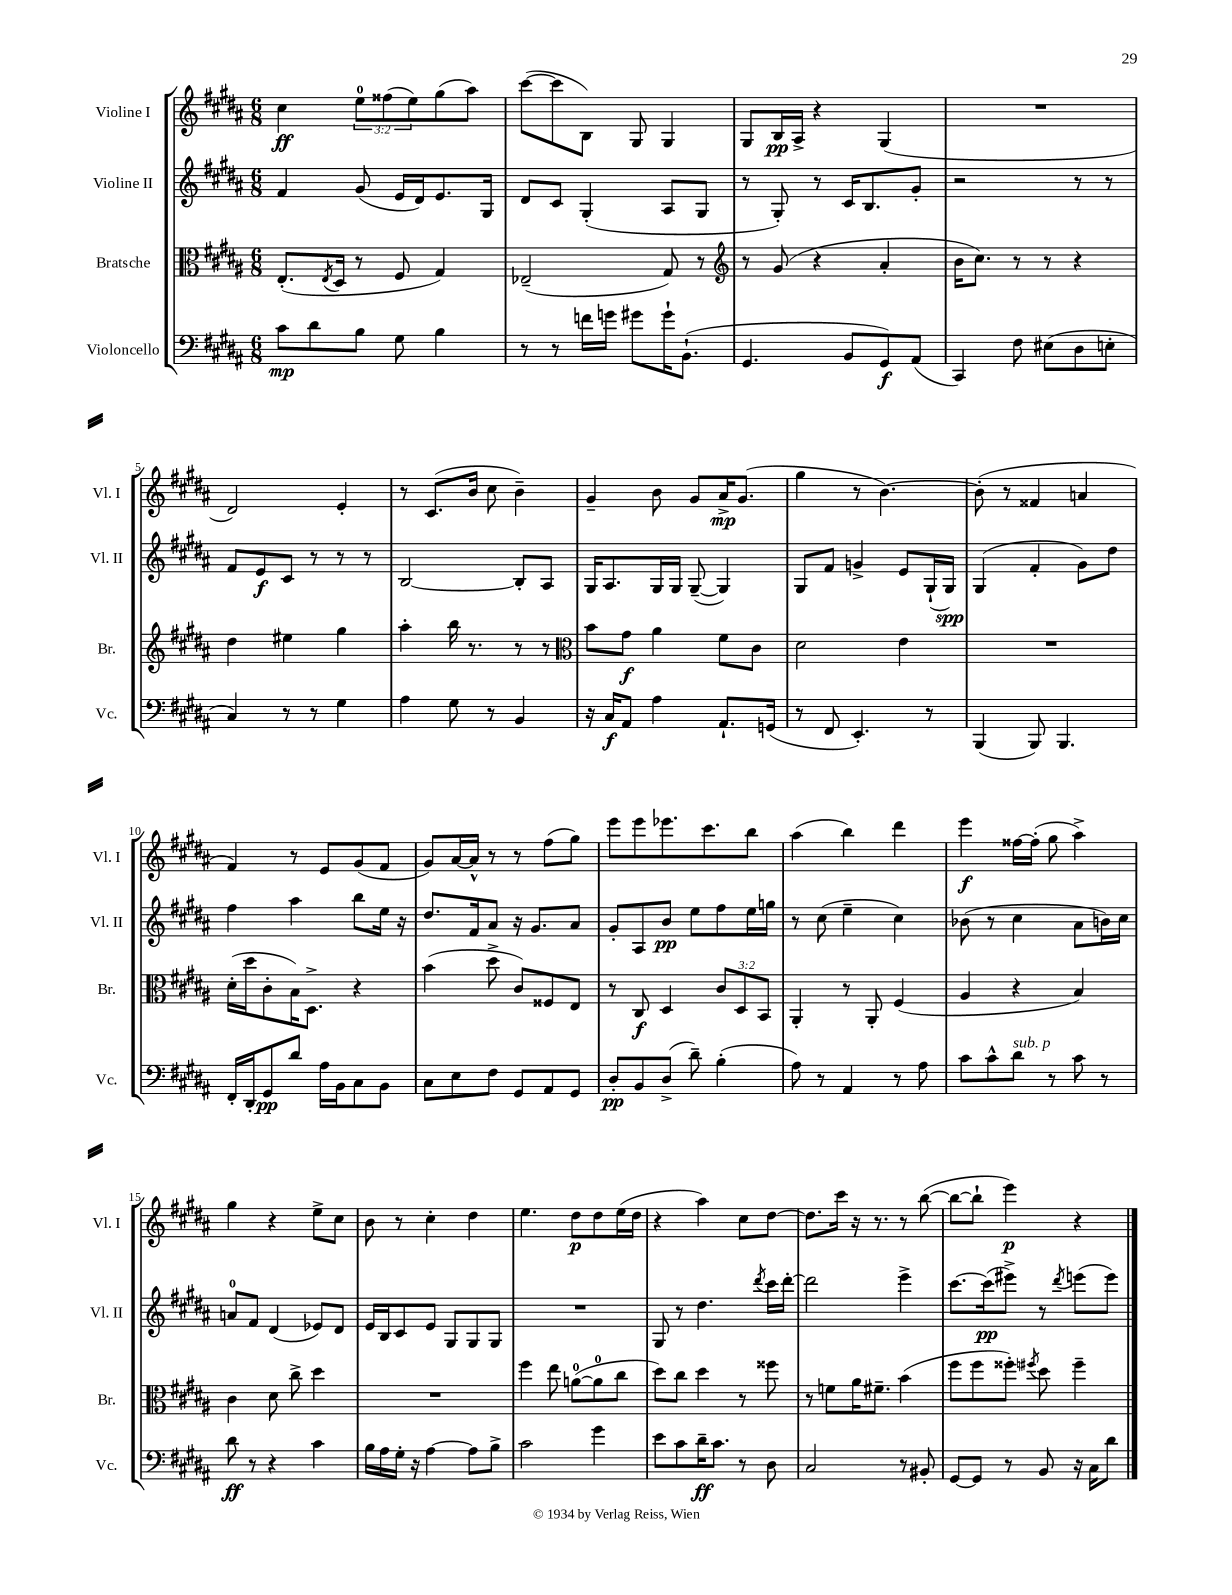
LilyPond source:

<<
\new StaffGroup <<
\new Staff = "s0" \with { instrumentName = "Violine I" shortInstrumentName = "Vl. I" } {
    \clef treble \key b \major \numericTimeSignature \time 6/8 \override Staff.TupletNumber.text = #tuplet-number::calc-fraction-text
    cis''4\ff \tuplet 3/2 { e''8-0 fisis''8( e''8) } gis''8( ais''8) |
    cis'''8~( cis'''8 b8) gis8 gis4 |
    gis8 b16\pp ais16-> r4 gis4( |
    R2. |
    dis'2) e'4-. |
    r8 cis'8.( b'16 cis''8 b'4--) |
    gis'4-- b'8 gis'8 ais'16->\mp gis'8.( |
    gis''4 r8 b'4.~) |
    b'8-.( r8 fisis'4 a'4 |
    fis'4) r8 e'8 gis'8( fis'8 |
    gis'8) ais'16~ ais'16-^ r8 r8 fis''8( gis''8) |
    e'''8 e'''8 ees'''8. cis'''8. b''8 |
    ais''4( b''4) dis'''4 |
    e'''4\f fisis''16~ fisis''16-.( gis''8 ais''4->) |
    gis''4 r4 e''8-> cis''8 |
    b'8 r8 cis''4-. dis''4 |
    e''4. dis''8\p dis''8 e''16( dis''16 |
    r4 ais''4) cis''8 dis''8~ |
    dis''8. cis'''16 r16 r8. r8 b''8~( |
    b''8~ b''8-! e'''4\p) r4 \bar "|." |
}
\new Staff = "s1" \with { instrumentName = "Violine II" shortInstrumentName = "Vl. II" } {
    \clef treble \key b \major \numericTimeSignature \time 6/8
    fis'4 gis'8( e'16 dis'16) e'8. gis16 |
    dis'8 cis'8 gis4-.( ais8 gis8 |
    r8 gis8-.) r8 cis'16 b8. gis'8-. |
    r2 r8 r8 |
    fis'8 e'8\f cis'8 r8 r8 r8 |
    b2~ b8-. ais8 |
    gis16 ais8. gis16 gis16 gis8~--( gis4) |
    gis8 fis'8 g'4-> e'8 gis16-!( gis16\spp) |
    gis4( fis'4-. gis'8) dis''8 |
    fis''4 ais''4 b''8 e''16 r16 |
    dis''8. fis'16 ais'8 r16 gis'8. ais'8 |
    gis'8-. ais8 b'8\pp e''8 fis''8 e''16 g''16 |
    r8 cis''8( e''4-- cis''4) |
    bes'8( r8 cis''4 ais'8 b'16) cis''16 |
    a'8-0 fis'8 dis'4( ees'8) dis'8 |
    e'16 b16 cis'8 e'8 gis8 gis8 gis8 |
    R2. |
    gis8 r8 dis''4. \acciaccatura { dis'''8 } cis'''16 dis'''16~-. |
    dis'''2 e'''4-> |
    cis'''8.~ cis'''16\pp( eis'''8->) r8 \acciaccatura { dis'''8 } e'''8( e'''8) \bar "|." |
}
\new Staff = "s2" \with { instrumentName = "Bratsche" shortInstrumentName = "Br." } {
    \clef alto \key b \major \numericTimeSignature \time 6/8 \override Staff.TupletNumber.text = #tuplet-number::calc-fraction-text
    e8.-.( \acciaccatura { e8 } dis16 r8 fis8 gis4) |
    ees2--( gis8) r8 |
    \clef treble r8 gis'8( r4 ais'4-. |
    b'16 cis''8.) r8 r8 r4 |
    dis''4 eis''4 gis''4 |
    ais''4-. b''16 r8. r8 r8 |
    \clef alto b'8 gis'8\f ais'4 fis'8 cis'8 |
    dis'2 e'4 |
    R2. |
    dis'16-.( dis''16 cis'8-. b16) dis8.-> r4 |
    b'4( dis''8-> cis'8) fisis8 e8 |
    r8 cis8\f dis4 \tuplet 3/2 { cis'8 dis8 b,8 } |
    ais,4-. r8 ais,8-. fis4( |
    ais4 r4 b4) |
    cis'4 dis'8 cis''8-> dis''4 |
    R2. |
    fis''4 e''8 a'8-0~( a'8-0 cis''8 |
    dis''8) cis''8 dis''4 r8 fisis''8 |
    r8 f'8 ais'16 fis'8.-- b'4( |
    fis''8 fis''8 fisis''8-.) \acciaccatura { fis''8 } dis''8 fis''4-- \bar "|." |
}
\new Staff = "s3" \with { instrumentName = "Violoncello" shortInstrumentName = "Vc." } {
    \clef bass \key b \major \numericTimeSignature \time 6/8
    cis'8\mp dis'8 b8 gis8 b4 |
    r8 r8 f'16 g'16 gis'8 gis'16-! b,8.-!( |
    gis,4. b,8 gis,8\f) ais,8( |
    cis,4) fis8 eis8( dis8 e8-. |
    cis4) r8 r8 gis4 |
    ais4 gis8 r8 b,4 |
    r16 cis16\f ais,8 ais4 ais,8.-! g,16( |
    r8 fis,8 e,4.-.) r8 |
    b,,4( b,,8) b,,4. |
    fis,16-. dis,16-. gis,8\pp dis'8 ais16 b,16 cis8 b,8 |
    cis8 e8 fis8 gis,8 ais,8 gis,8 |
    dis8-.\pp b,8 dis8->( dis'8--) b4-.( |
    ais8) r8 ais,4 r8 ais8 |
    cis'8 cis'8-^ dis'8^\markup { \italic "sub. p" } r8 cis'8 r8 |
    dis'8\ff r8 r4 cis'4 |
    b16 ais16 gis16-. r16 ais4~ ais8 b8-> |
    cis'2 gis'4 |
    e'8 cis'8 dis'16--\ff cis'8. r8 dis8 |
    cis2 r8 bis,8-. |
    gis,8~ gis,8 r8 b,8 r16 cis16 dis'8 \bar "|." |
}
>>
>>
